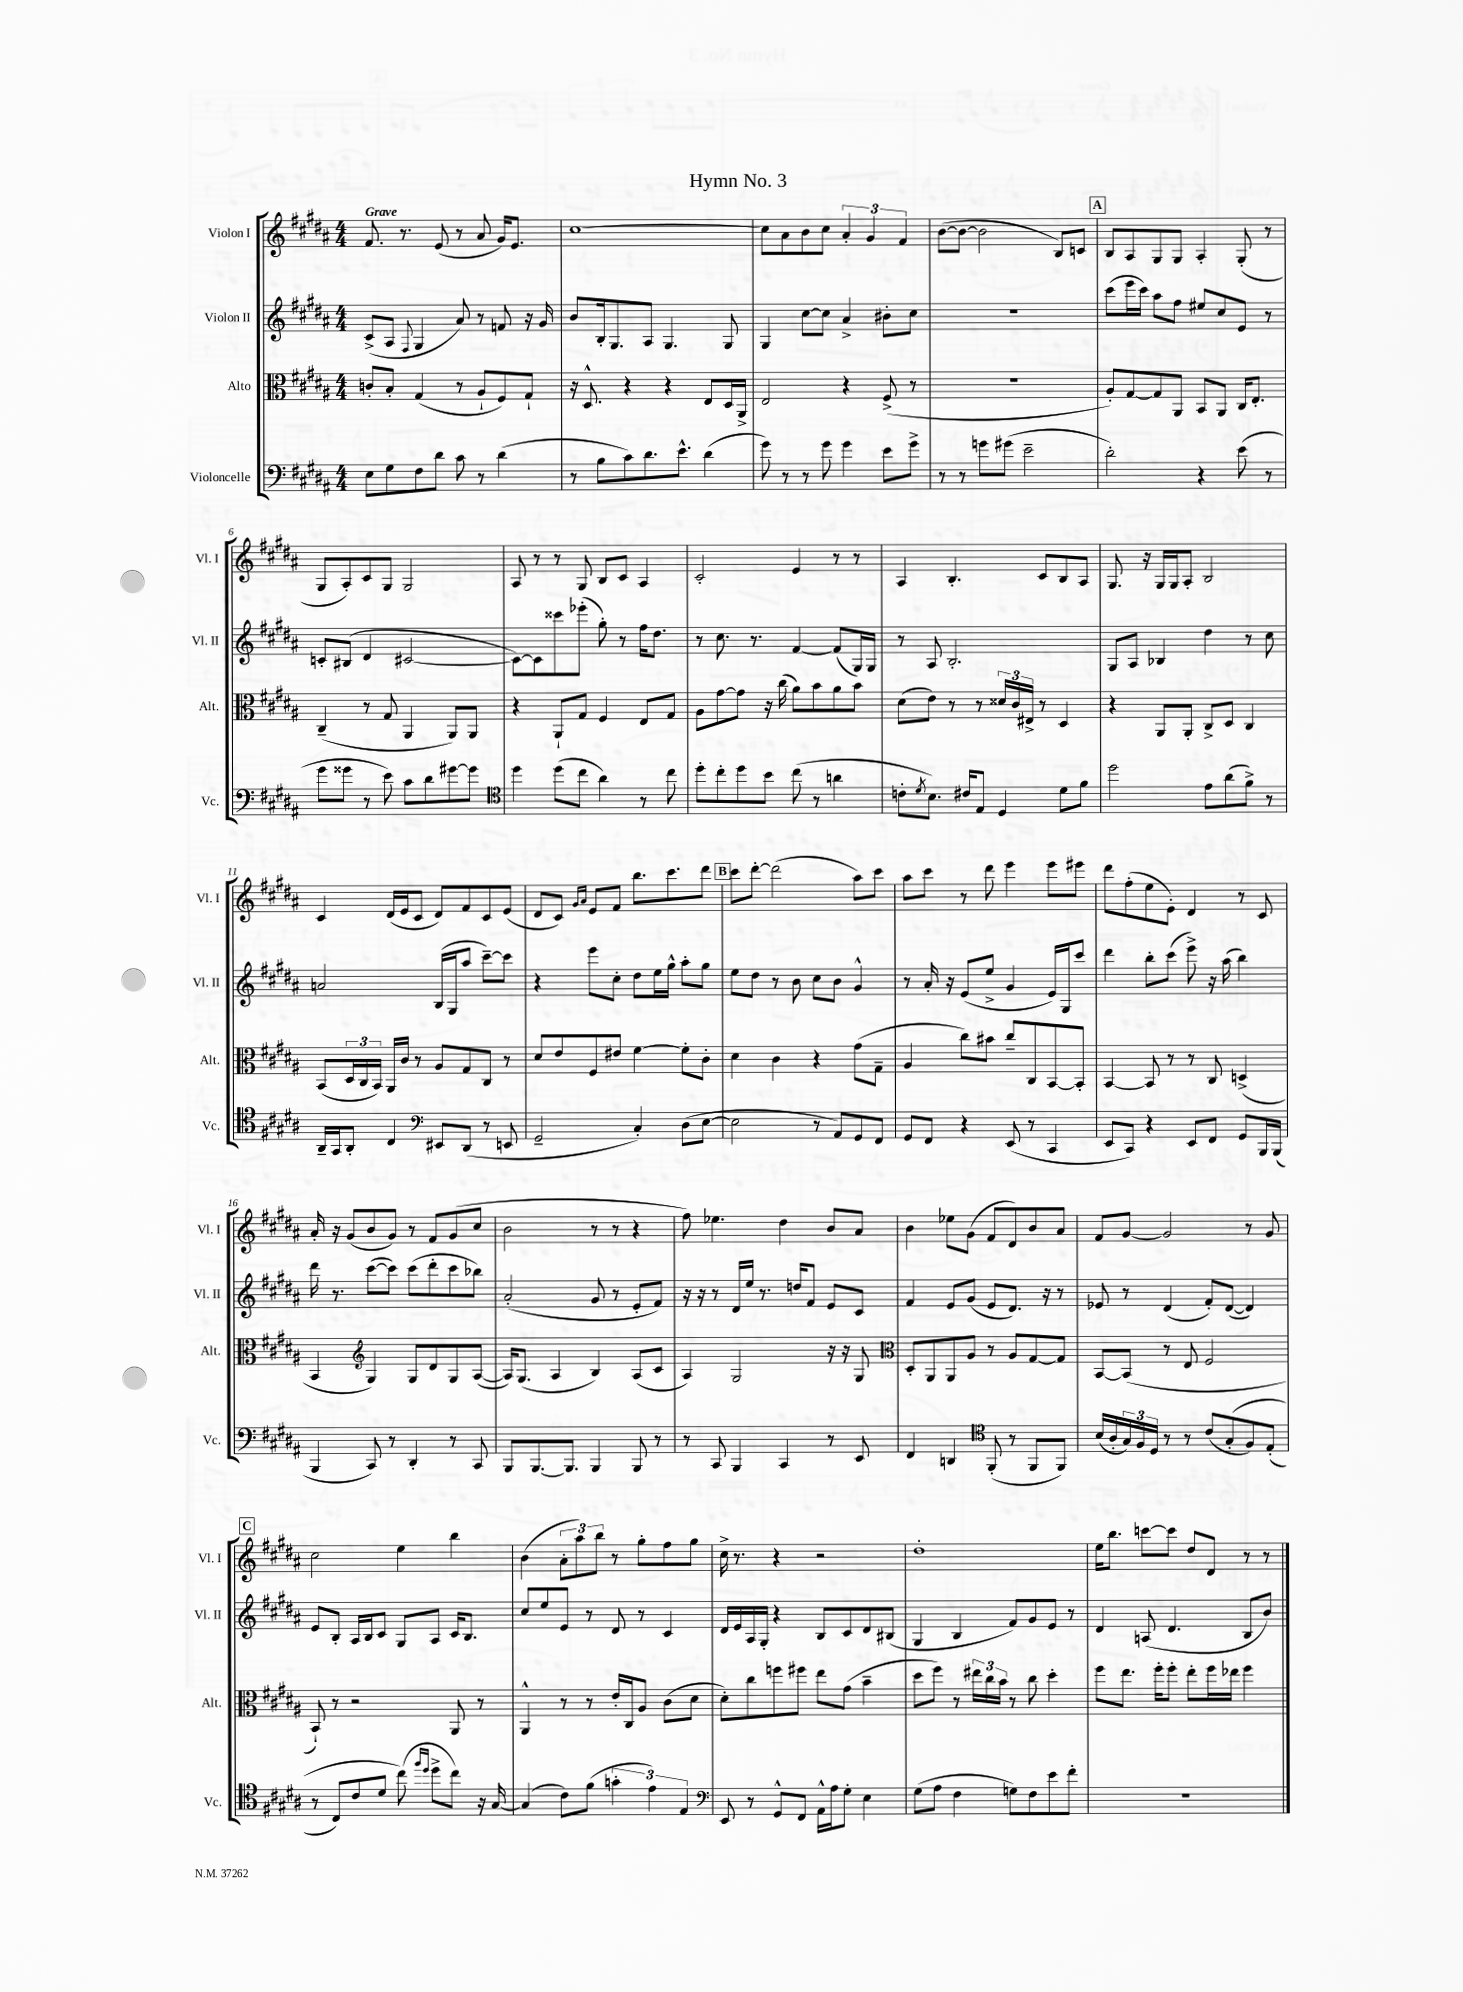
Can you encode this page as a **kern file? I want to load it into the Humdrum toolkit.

**kern	**kern	**kern	**kern
*part4	*part3	*part2	*part1
*staff4	*staff3	*staff2	*staff1
*I"Violoncelle	*I"Alto	*I"Violon II	*I"Violon I
*I'Vc.	*I'Alt.	*I'Vl. II	*I'Vl. I
*clefF4	*clefC3	*clefG2	*clefG2
*k[f#c#g#d#a#]	*k[f#c#g#d#a#]	*k[f#c#g#d#a#]	*k[f#c#g#d#a#]
*M4/4	*M4/4	*M4/4	*M4/4
=1	=1	=1	=1
!	!	!	!LO:TX:a:B:t=Grave
8E\L	8cn'/L	(8c#^/L	8.f#/
8G#\	8B'/J	8A#/J	.
.	.	.	8.r
.	.	8qqF#/	.
8F#\	(4G#/	4G#/	.
8d#\J	.	.	(8e/
8c#\	8r	8a#/)	8r
8r	8A#`/L	8r	8a#/
(4d#\	8F#/)	8fn/	16g#/KL)
.	.	.	8.e/J
.	8G#`/J	16r	.
.	.	16g#/	.
=2	=2	=2	=2
8r	16r	8b/L	[1cc#
.	8.D#^^/	.	.
8B\L	.	16B'/k	.
.	.	8.G#/	.
8c#\)	4r	.	.
8.d#\	.	8A#/J	.
.	4r	4.G#/	.
8.e^^\J	.	.	.
(4d#\	8E/L	.	.
.	16D#/L	8G#/	.
.	16AA#^/JJ	.	.
=3	=3	=3	=3
8g#\)	2E/	4G#/	8cc#\L]
8r	.	.	8a#\
8r	.	[8cc#\L	8b\
8g#\	.	8cc#\J]	8cc#\J
4g#\	4r	4a#^/	6a#'/
.	.	.	6g#/
8e\L	(8F#^/	8b#X'\L	.
.	.	.	6f#/
8g#^\J	8r	8cc#\J	.
=4	=4	=4	=4
8r	1r	1r	([8b\L
8r	.	.	8b\J_
8gn\L	.	.	2b\]
(8g#X\J	.	.	.
2e~\	.	.	.
.	.	.	8B/L)
.	.	.	8cn/J
!!LO:REH:place=s1:t=A
=5	=5	=5	=5
2d#'\)	8A#'/L)	(8ccc#\L	8B/L
.	[8G#/	16eee\L	8A#/
.	.	16ccc#\JJ)	.
.	8G#/]	8aa#\L	8G#/
.	8AA#/J	8ff#\J	8G#/J
4r	8BB/L	8ee#X/L	4A#'/
.	8AA#/J	8cc#/	.
(8e\	16C#/KL	8e/J	(8G#'/
.	8.E'/J	.	.
8r	.	8r	8r
!!LO:LB:g=z
=6	=6	=6	=6
8g#\L	(4C#~/	8cn'/L	8G#/L
8g##X\J	.	(8B#X/J	8A#'/)
8r	8r	4d#/	8c#/
8e\)	8G#/	.	8G#/J
8c#\L	4AA#/	[2c#X/	2G#/
8d#\	.	.	.
[8g#X\	8AA#/L)	.	.
8g#\J]	8AA#/J	.	.
=7	=7	=7	=7
*clefC4	*	*	*
4dd#\	4r	8c#\L_)	8A#/
.	.	8c#\]	8r
(8dd#\L	8AA#`/L	8ccc##X\	8r
8cc#\J	8G#/J	(8eee-X'\J	8G#/
4a#\)	4F#/	8gg#'\)	8B/L
.	.	8r	8c#/J
8r	8E/L	16ff#\KL	4A#/
.	.	8.dd#\J	.
8cc#\	8G#/J	.	.
=8	=8	=8	=8
8dd#'\L	8A#\L	8r	2c#'/
8cc#'\	[8g#\	8.cc#\	.
8dd#\	8g#\J]	.	.
.	.	8.r	.
8b\J	16r	.	.
.	(16cc#\	.	.
(8cc#\	8a#\L)	[4f#/	4e/
8r	8b\	.	.
4an\	8a#\	(8f#/L]	8r
.	8b\J	16G#/L)	8r
.	.	16G#/JJ	.
=9	=9	=9	=9
8cn'\L	(8d#\L	8r	4A#/
8qd#/	.	.	.
8.B\J)	8e\J)	8A#/	.
.	8r	2.B'/	4.B'/
16c#X/KL	.	.	.
8E/J	8r	.	.
4D#/	24d##X/LL	.	.
.	24c#/	.	.
.	24E#X^/JJ	.	.
.	8r	.	8c#/L
8d#\L	4D#/	.	8B/
8f#\J	.	.	8A#/J
=10	=10	=10	=10
2dd#\	4r	8G#/L	8.G#/
.	.	8A#/J	.
.	.	.	16r
.	8AA#/L	4B-X/	16G#/LL
.	.	.	16G#/J
.	8AA#'/J	.	8A#'/J
8e\L	8C#^/L	4dd#\	2B/
(8a#\	8D#/J	.	.
8f#^\J)	4C#/	8r	.
8r	.	8cc#\	.
!!LO:LB:g=z
=11	=11	=11	=11
16AA#~/LL	(8BB/L	2an/	4c#/
16GG#/J	.	.	.
8AA#'/J	24D#/L	.	.
.	24C#/	.	.
.	24BB/JJ)	.	.
4C#/	16AA#/LL	.	(16d#/LL
.	16c#/JJ	.	16e/J
.	8r	.	8c#/J
*clefF4	*	*	*
8EE#X/L	8A#/L	(16B/LL	8d#/L)
.	.	16G#/J	.
(8DD#/J	8G#/	8aa#/J	8f#/
8r	8C#/J	[8ccc#~\L)	8c#/
8EEn/	8r	8ccc#\J]	(8e/J
=12	=12	=12	=12
2GG#~/	8d#/L	4r	8d#/L
.	8e/	.	8c#/J)
.	.	.	16qqg#/LL
.	.	.	16qqa#/JJ
.	8F#/	8eee\L	8e/L
.	8e#X/J	8cc#'\J	8f#/J
4C#'/)	[4f#\	8dd#\L	8.bb\L
.	.	16ee\L	.
.	.	16gg#^^\JJ	8.ccc#\
(8D#\L	8f#'\L]	8aa#'\L	.
[8E\J	8c#'\J	8gg#\J	8ddd#\J
!!LO:REH:place=s1:t=B
=13	=13	=13	=13
2E\]	4d#\	8ee\L	8ccc#\L
.	.	8dd#\J	[8ddd#'\J
.	4c#\	8r	(2ddd#\]
.	.	8b\	.
8r	4r	8cc#\L	.
8AA#/L)	.	8b\J	.
8GG#/	(8g#\L	4g#^^/	8aa#\L)
8FF#/J	8G#~\J	.	8ccc#\J
=14	=14	=14	=14
8GG#/L	4A#/	8r	8aa#\L
8FF#/J	.	16a#'/	8ccc#\J
.	.	16r	.
4r	8cc#\L)	(8e/L	8r
.	8b#X\J	8ee^/J	8ddd#\
(8EE/	8cc#~/L	4g#/	4eee\
8r	8C#/	.	.
4CC#/	[8BB/	16e/LL)	8eee\L
.	.	16G#/J	.
.	8BB'/J]	8ccc#/J	8eee#X\J
=15	=15	=15	=15
8EE/L	[4BB/	4ddd#\	8ddd#\L
8CC#/J)	.	.	(8ff#'\
4r	8BB/]	8bb'\L	8ee\
.	8r	(8ccc#\J	8e'\J)
8EE/L	8r	8eee^\)	4d#/
8FF#/J	8C#/	16r	.
.	.	(16aa#\	.
8GG#/L	(4Dn^/	4bb\)	8r
16BBB/L	.	.	8c#/
(16BBB/JJ	.	.	.
!!LO:LB:g=z
=16	=16	=16	=16
4BBB/	4BB/	16ddd#\	16a#'/
.	.	8.r	16r
.	.	.	(8g#/L
*	*clefG2	*	*
8CC#/)	4G#/)	([8ccc#\L	8b/
8r	.	8ccc#\J])	8g#/J)
4DD#'/	8G#/L	(8ccc#\L	8r
.	8d#/	8ddd#'\	8f#/L
8r	8G#/	8ccc#\	(8g#/
8CC#/	([8A#/J	8bb-X\J)	8cc#/J
=17	=17	=17	=17
8BBB/L	16A#/KL])	(2a#'/	2b\
.	(8.G#/J	.	.
[8.BBB/	.	.	.
.	4A#/	.	.
8.BBB/J]	.	.	.
4BBB/	4B/)	8g#/	8r
.	.	8r	8r
8BBB/	(8A#/L	8e'/L	4r
8r	8c#/J	8f#/J)	.
=18	=18	=18	=18
8r	4A#/)	16r	8ff#\)
.	.	16r	.
8CC#/	.	8r	4.ee-X\
4BBB/	2G#/	16d#/LL	.
.	.	16ee/JJ	.
.	.	8.r	.
4CC#/	.	.	4dd#\
.	.	16ddn/KL	.
.	.	8f#/J	.
8r	16r	8e/L	8b/L
.	16r	.	.
8EE/	8G#/	8c#/J	8a#/J
=19	=19	=19	=19
*	*clefC3	*	*
4FF#/	8D#'/L	4f#/	4b\
.	8AA#/	.	.
4DDn/	8AA#/	8e/L	8ee-X\L
.	8A#/J	(8g#/J	(8g#\J
*clefC4	*	*	*
(8FF#'/	8r	8e/L	8f#/L
8r	8A#/L	8.d#/J)	8d#/)
8FF#/L	[8G#/	.	8b/
.	.	16r	.
8FF#/J)	8G#/J]	8r	8a#/J
=20	=20	=20	=20
(16B/LL	[8BB/L	8e-X/	8f#/L
16A#'/	.	.	.
24G#/)	(8BB/J]	8r	[8g#/J
24F#/	.	.	.
24D#/JJ	.	.	.
8r	8r	(4d#/	2g#/]
8r	8E/	.	.
(8c#/L	2F#/	8f#'/L)	.
(8G#'/	.	([8d#/J	.
8F#/)	.	4d#/])	8r
(8E'/J	.	.	8g#/
!!LO:LB:g=z
!!LO:REH:place=s1:t=C
=21	=21	=21	=21
8r	8BB`/)	8e/L	2cc#\
8C#/L)	8r	8B'/J	.
8c#/	2r	16A#/LL	.
.	.	16B/J	.
8d#/J	.	8c#/J	.
(8cc#\)	.	8G#/L	4ee\
16qqff#/LL	.	.	.
16qqdd#/JJ	.	.	.
8dd#^\L	.	8A#/J	.
8cc#\J)	8AA#/	16c#/KL	4bb\
.	.	8.B/J	.
16r	8r	.	.
[16G#/	.	.	.
=22	=22	=22	=22
(4G#/]	4AA#^^/	8cc#/L	(4b\
.	.	8ee/	.
8c#\L)	8r	8e/J	12a#'\L
.	.	.	12aa#\)
(8f#\J	8r	8r	.
.	.	.	12bb\J
6gn'\	16e'/LL	8d#/	8r
.	16C#/J	.	.
.	8A#/J	8r	8gg#'\L
6e\)	.	.	.
.	(8c#\L	4c#/	8ff#\
6E/	.	.	.
.	8d#\J	.	8gg#\J
=23	=23	=23	=23
*clefF4	*	*	*
8EE/	8d#'\L)	16d#/LL	16cc#^\
.	.	16e/	8.r
8r	8cc#\	16A#/	.
.	.	16G#'/JJ	.
8GG#^^/L	8ffn\	4r	4r
8FF#/J	8ff#X\J	.	.
16AA#^^\LL	8ee\L	8B/L	2r
16A#\J	.	.	.
8G#'\J	(8g#\J	8c#/	.
4E\	4b~\	8d#/	.
.	.	(8B#X/J	.
=24	=24	=24	=24
(8G#\L	8dd#\L	4G#/	1dd#'
8A#\J	8ff#\J)	.	.
4F#\	8r	4B/	.
.	24ee#X\LL	.	.
.	24cc#\	.	.
.	24b\JJ	.	.
8Gn\L)	8r	8f#/L)	.
8F#\	8cc#\	8g#/	.
8e\	4dd#'\	8e/J	.
8f#'\J	.	8r	.
=25	=25	=25	=25
1r	8ff#\L	4d#/	16ee\KL
.	.	.	8.bb\J
.	8.ee\J	.	.
.	.	(8An/	[8cccn\L
.	16ff#'\KL	.	.
.	8ff#'\J	4.d#/	8ccc\J]
.	8ee'\L	.	8dd#/L
.	16ff#\L	.	8d#/J
.	16ee-X\JJ	.	.
.	4ff#\	8B/L	8r
.	.	8b/J)	8r
==	==	==	==
*-	*-	*-	*-
